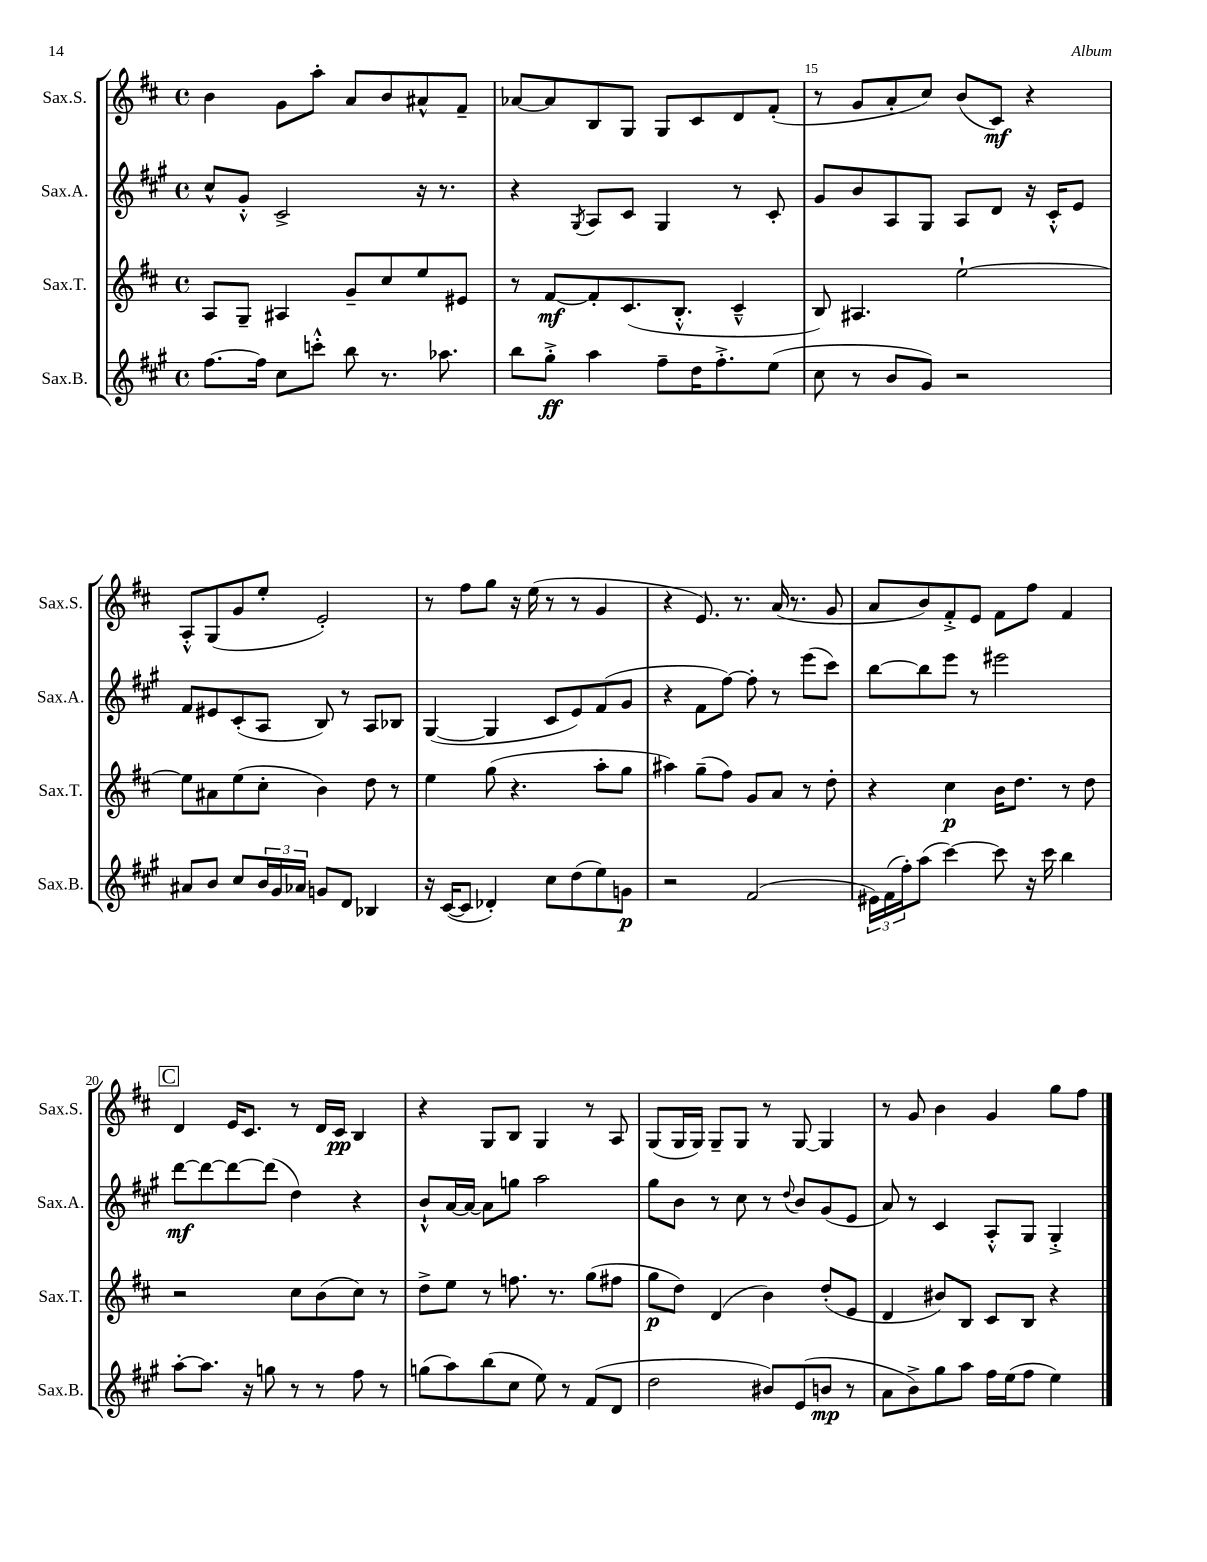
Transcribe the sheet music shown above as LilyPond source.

<<
\new StaffGroup <<
\new Staff = "s0" \with { instrumentName = "Sax.S." shortInstrumentName = "Sax.S." } {
    \clef treble \key d \major \defaultTimeSignature \time 4/4
    b'4 g'8 a''8-. a'8 b'8 ais'8-^ fis'8-- |
    aes'8~ aes'8 b8 g8 g8 cis'8 d'8 fis'8-.( |
    r8 g'8 a'8-. cis''8) b'8( cis'8\mf) r4 |
    a8-.-^ g8( g'8 e''8-. e'2-.) |
    r8 fis''8 g''8 r16 e''16( r8 r8 g'4 |
    r4 e'8.) r8. a'16( r8. g'8 |
    a'8 b'8) fis'8-.-> e'8 fis'8 fis''8 fis'4 |
    \mark \markup { \box "C" } d'4 e'16 cis'8. r8 d'16 cis'16\pp b4 |
    r4 g8 b8 g4 r8 a8 |
    g8( g16 g16) g8-- g8 r8 g8~ g4 |
    r8 g'8 b'4 g'4 g''8 fis''8 \bar "|." |
}
\new Staff = "s1" \with { instrumentName = "Sax.A." shortInstrumentName = "Sax.A." } {
    \clef treble \key a \major \defaultTimeSignature \time 4/4
    cis''8-^ gis'8-.-^ cis'2-> r16 r8. |
    r4 \acciaccatura { gis8 } a8 cis'8 gis4 r8 cis'8-. |
    gis'8 b'8 a8 gis8 a8 d'8 r16 cis'16-.-^ e'8 |
    fis'8 eis'8 cis'8-.( a8 b8) r8 a8 bes8 |
    gis4~( gis4 cis'8 e'8) fis'8( gis'8 |
    r4 fis'8 fis''8~) fis''8-. r8 e'''8( cis'''8) |
    b''8~ b''8 e'''8 r8 eis'''2 |
    \mark \markup { \box "C" } d'''8~\mf d'''8~ d'''8~ d'''8( d''4) r4 |
    b'8-!-^ a'16~ a'16~ a'8 g''8 a''2 |
    gis''8 b'8 r8 cis''8 r8 \appoggiatura { d''8 } b'8 gis'8( e'8 |
    a'8) r8 cis'4 a8-.-^ gis8 gis4-.-> \bar "|." |
}
\new Staff = "s2" \with { instrumentName = "Sax.T." shortInstrumentName = "Sax.T." } {
    \clef treble \key d \major \defaultTimeSignature \time 4/4
    a8 g8-- ais4 g'8-- cis''8 e''8 eis'8 |
    r8 fis'8~\mf fis'8-. cis'8.( b8.-.-^ cis'4---^ |
    b8) ais4. e''2~-! |
    e''8 ais'8 e''8( cis''8-. b'4) d''8 r8 |
    e''4 g''8( r4. a''8-. g''8 |
    ais''4) g''8--( fis''8) g'8 a'8 r8 d''8-. |
    r4 cis''4\p b'16 d''8. r8 d''8 |
    \mark \markup { \box "C" } r2 cis''8 b'8( cis''8) r8 |
    d''8-> e''8 r8 f''8. r8. g''8( fis''8 |
    g''8\p d''8) d'4( b'4) d''8-.( e'8 |
    d'4 bis'8) b8 cis'8 b8 r4 \bar "|." |
}
\new Staff = "s3" \with { instrumentName = "Sax.B." shortInstrumentName = "Sax.B." } {
    \clef treble \key a \major \defaultTimeSignature \time 4/4
    fis''8.~ fis''16 cis''8 c'''8-.-^ b''8 r8. aes''8. |
    b''8 gis''8-.->\ff a''4 fis''8-- d''16 fis''8.-.-> e''8( |
    cis''8 r8 b'8 gis'8) r2 |
    ais'8 b'8 cis''8 \tuplet 3/2 { b'16 gis'16 aes'16 } g'8 d'8 bes4 |
    r16 cis'16~( cis'8 des'4-.) cis''8 d''8( e''8) g'8\p |
    r2 fis'2( |
    \tuplet 3/2 { eis'16) fis'16( fis''16-.) } a''8( cis'''4~) cis'''8 r16 cis'''16 b''4 |
    \mark \markup { \box "C" } a''8~-. a''8. r16 g''8 r8 r8 fis''8 r8 |
    g''8( a''8) b''8( cis''8 e''8) r8 fis'8( d'8 |
    d''2 bis'8) e'8( b'8\mp r8 |
    a'8 b'8->) gis''8 a''8 fis''16 e''16( fis''8 e''4) \bar "|." |
}
>>
>>
\layout { \context { \Score currentBarNumber = #13 \override BarNumber.break-visibility = ##(#f #t #t) barNumberVisibility = #(every-nth-bar-number-visible 5) } }
